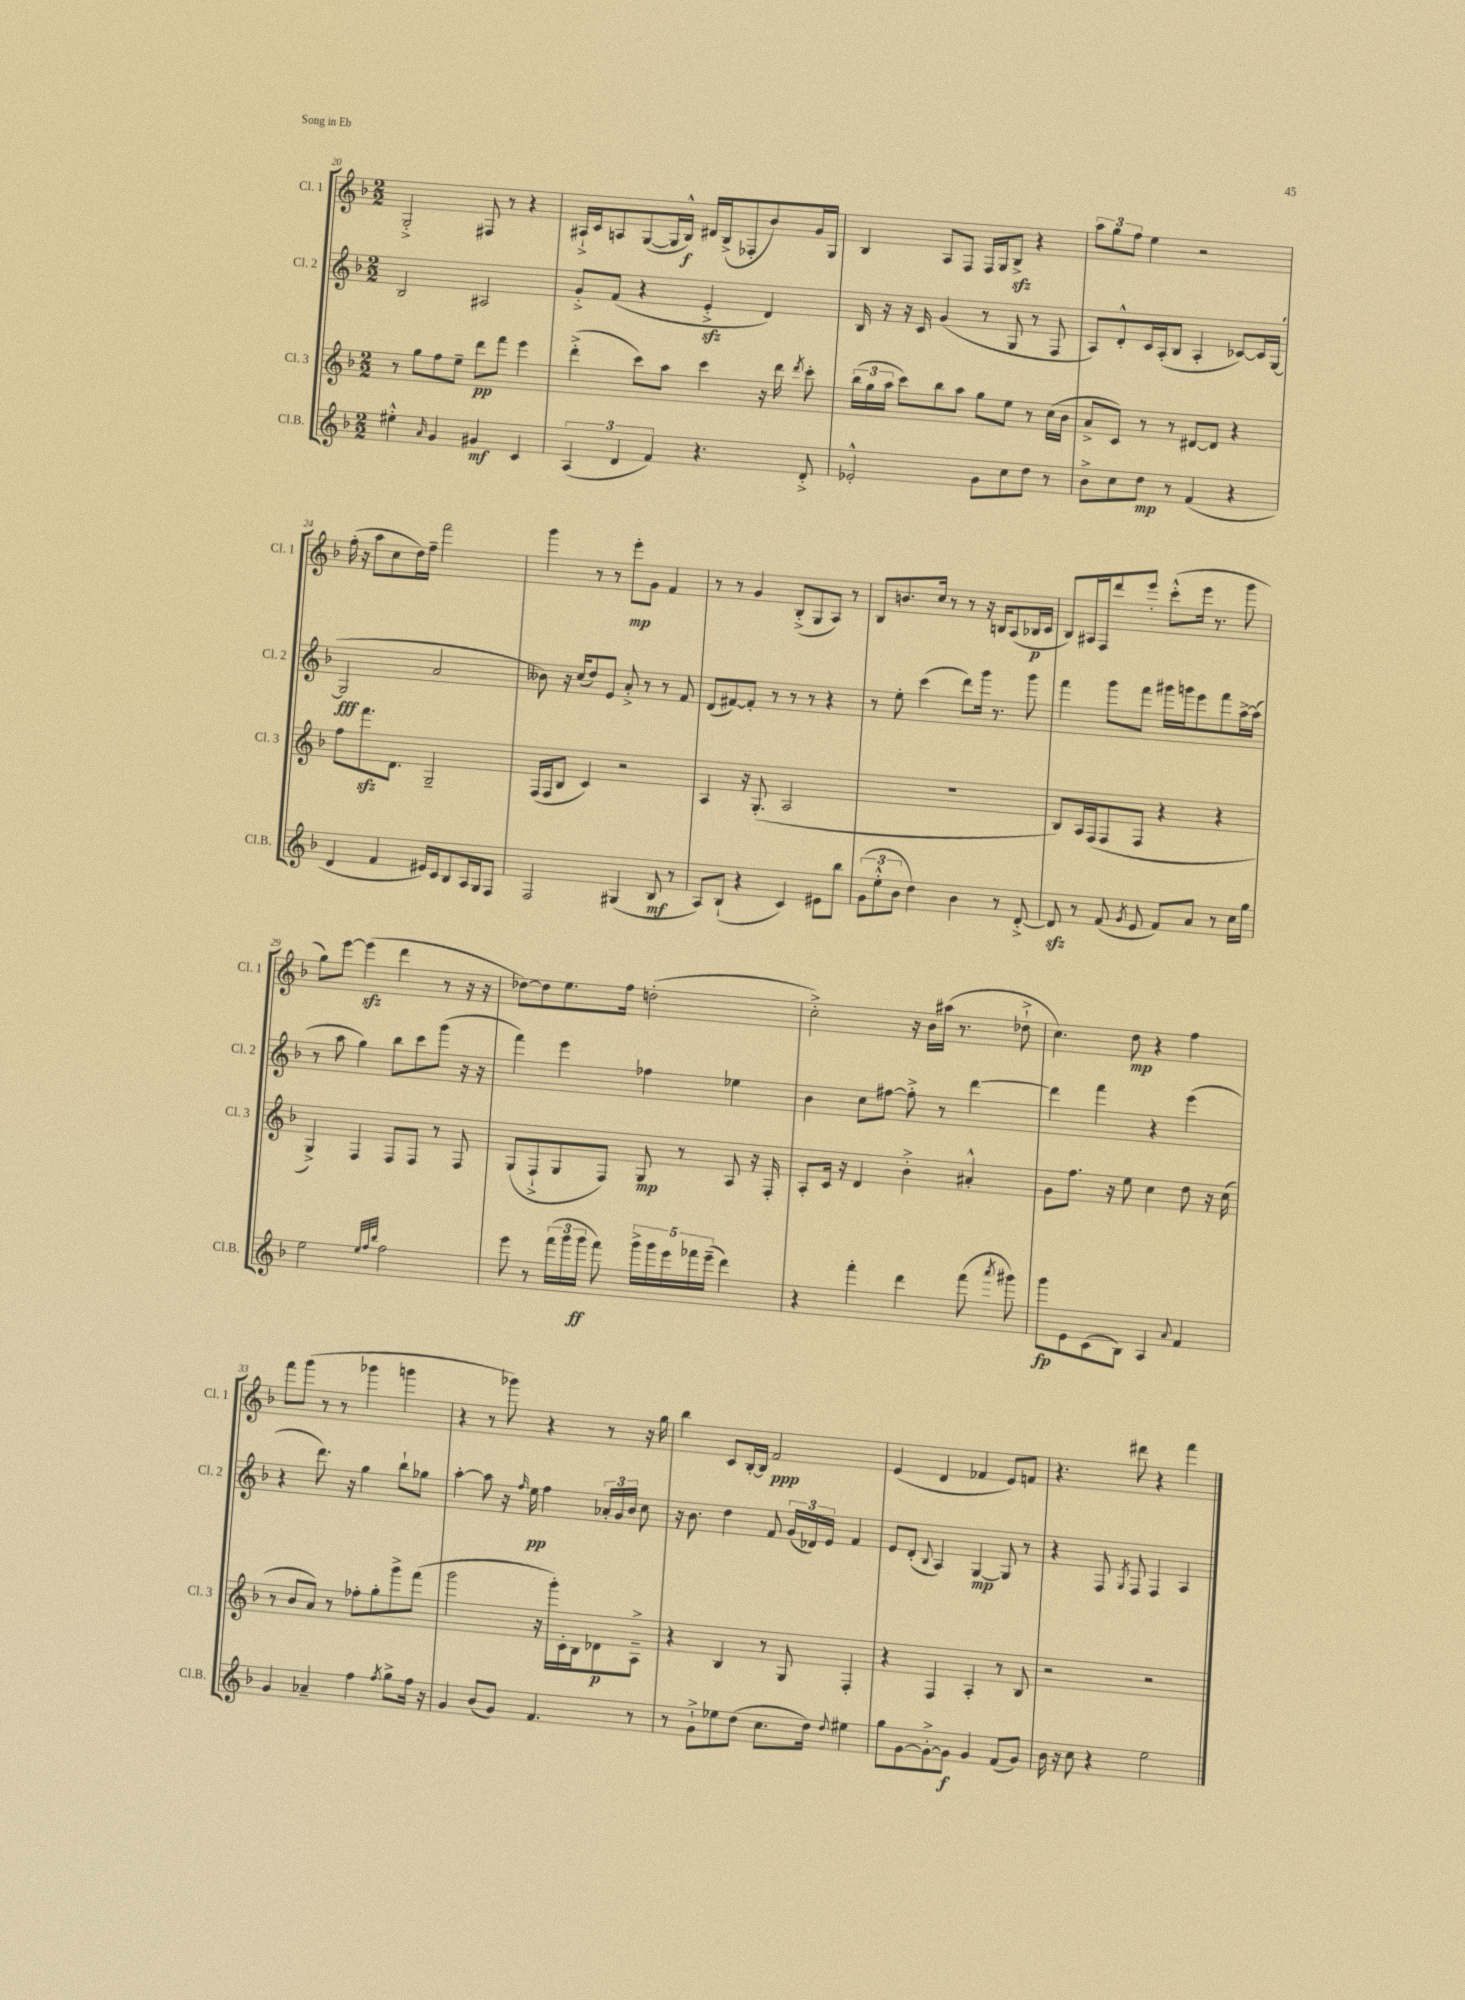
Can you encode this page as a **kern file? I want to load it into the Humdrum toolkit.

**kern	**dynam	**kern	**dynam	**kern	**dynam	**kern	**dynam
*part4	*part4	*part3	*part3	*part2	*part2	*part1	*part1
*staff4	*staff4	*staff3	*staff3	*staff2	*staff2	*staff1	*staff1
*I"Cl.B.	*	*I"Cl. 3	*	*I"Cl. 2	*	*I"Cl. 1	*
*I'Cl.B.	*	*I'Cl. 3	*	*I'Cl. 2	*	*I'Cl. 1	*
*clefG2	*	*clefG2	*	*clefG2	*	*clefG2	*
*k[b-]	*	*k[b-]	*	*k[b-]	*	*k[b-]	*
*M2/2	*	*M2/2	*	*M2/2	*	*M2/2	*
=20	=20	=20	=20	=20	=20	=20	=20
4ee#X'^^\	.	8r	.	2B-/	.	2G'^/	.
.	.	8gg\L	.	.	.	.	.
16qqa/	.	.	.	.	.	.	.
4g/	.	8ff\	.	.	.	.	.
.	.	8ee~\J	.	.	.	.	.
4g#X/	mf	8ddd\L	pp	2A#X/	.	8F#X/	.
.	.	8fff\J	.	.	.	8r	.
4c/	.	4eee\	.	.	.	4r	.
=21	=21	=21	=21	=21	=21	=21	=21
(6A/	.	(4ddd'^\	.	8g'^/L	.	16A#X`^/LL	.
.	.	.	.	.	.	16c/J	.
.	.	.	.	(8f/J	.	8An/	.
6d/	.	.	.	.	.	.	.
.	.	8ccc\L)	.	4r	.	([8G/	.
6f/)	.	.	.	.	.	.	.
.	.	8aa\J	.	.	.	16G/L]	.
.	.	.	.	.	.	16B-^^/JJ)	f
4.r	.	4ccc\	.	4ezz'^/	.	16d#X/LL	.
.	.	.	.	.	.	(16B-^/J	.
.	.	.	.	.	.	8F-X'/	.
.	.	16r	.	4d/)	.	8b-/)	.
.	.	16ddd\	.	.	.	.	.
.	.	8qddd/	.	.	.	.	.
8d'^/	.	8ccc'\	.	.	.	16g/L	.
.	.	.	.	.	.	16G/JJ	.
=22	=22	=22	=22	=22	=22	=22	=22
2e-X'^^/	.	(24bb-\LL	.	16B-/	.	4B-/	.
.	.	24gg\	.	.	.	.	.
.	.	.	.	16r	.	.	.
.	.	24aa\JJ	.	.	.	.	.
.	.	8ccc\L)	.	16r	.	.	.
.	.	.	.	16c/	.	.	.
.	.	8bb-\	.	(4g/	.	8A/L	.
.	.	8aa\J	.	.	.	8F/J	.
8g\L	.	8gg\L	.	8r	.	16F/LL	.
.	.	.	.	.	.	16G/J	.
8cc\	.	8ee\J	.	8G/	.	8B-zz^/J	.
8dd\J	.	8r	.	8r	.	4r	.
8r	.	(16cc\LL	.	8F/	.	.	.
.	.	16b-\JJ	.	.	.	.	.
=23	=23	=23	=23	=23	=23	=23	=23
8b-^\L	.	8a^/L	.	8A/L)	.	12aa\L	.
.	.	.	.	.	.	12gg\	.
8cc\	.	8c/J)	.	8d'^^/	.	.	.
.	.	.	.	.	.	12ff\J	.
8dd\J	mp	8r	.	16c/L	.	4ee\	.
.	.	.	.	(16A'/J	.	.	.
8r	.	8r	.	8B-/J	.	.	.
(4f/	.	[8d#X/L	.	4A'/	.	2r	.
.	.	8d#/J]	.	.	.	.	.
4r	.	4r	.	[8c-X/L)	.	.	.
.	.	.	.	16c-/L]	.	.	.
.	.	.	.	([16G/JJ	.	.	.
!!LO:LB:g=z
=24	=24	=24	=24	=24	=24	=24	=24
4d/	.	8ff\L	.	2G/]	fff	(16ff'\	.
.	.	.	.	.	.	16r	.
.	.	8.fffzz\	.	.	.	8aa\L	.
4f/	.	.	.	.	.	8cc\	.
.	.	8.d\J	.	.	.	.	.
.	.	.	.	.	.	16dd\L)	.
.	.	.	.	.	.	16ff~\JJ	.
16e#X/LL)	.	2G~/	.	2a/	.	2fff\	.
16c/J	.	.	.	.	.	.	.
8B-/	.	.	.	.	.	.	.
16A/L	.	.	.	.	.	.	.
16G/J	.	.	.	.	.	.	.
8F/J	.	.	.	.	.	.	.
=25	=25	=25	=25	=25	=25	=25	=25
2F/	.	(16F/LL	.	8b--X\)	.	4ggg\	.
.	.	16F/J	.	.	.	.	.
.	.	8B-/J	.	16r	.	.	.
.	.	.	.	(16cc/KL	.	.	.
.	.	4c/)	.	8dd/)	.	8r	.
.	.	.	.	8e/J	.	8r	.
(4G#X/	.	2r	.	8a'^/	.	8eee'\L	mp
.	.	.	.	8r	.	8g\J	.
8B-/	mf	.	.	8r	.	4f/	.
8r	.	.	.	8f/	.	.	.
=26	=26	=26	=26	=26	=26	=26	=26
8A/L)	.	4A/	.	(8d/L	.	8r	.
(8B-`/J	.	.	.	[8f#X/)	.	8r	.
4r	.	16r	.	8f#'/J]	.	4g/	.
.	.	(8.G'/	.	.	.	.	.
.	.	.	.	8r	.	.	.
4c/)	.	2A/	.	8r	.	(8B-'^/L	.
.	.	.	.	8r	.	8G/	.
8e#X\L	.	.	.	4r	.	8A/J)	.
8bb-\J	.	.	.	.	.	8r	.
=27	=27	=27	=27	=27	=27	=27	=27
(12g\L	.	1r	.	8r	.	8B-/L	.
12ee'^^\	.	.	.	.	.	.	.
.	.	.	.	8ee'\	.	8.bn/	.
12b-\J	.	.	.	.	.	.	.
4dd\)	.	.	.	(4ccc\	.	.	.
.	.	.	.	.	.	16cc/Jk	.
.	.	.	.	.	.	8r	.
4b-\	.	.	.	8ddd\L)	.	8r	.
.	.	.	.	16ggg\Jk	.	16r	.
.	.	.	.	8.r	.	16Bn/KL	.
8r	.	.	.	.	.	(8A/	.
[8d'^/	.	.	.	8ggg\	.	16B-X/L	p
.	.	.	.	.	.	16c/JJ	.
=28	=28	=28	=28	=28	=28	=28	=28
8dzz/]	.	8B-/L)	.	4fff\	.	8B-/L)	.
8r	.	16A/L	.	.	.	16A#X/L	.
.	.	(16F/J	.	.	.	16F/J	.
(8f/	.	8F/	.	8ggg\L	.	8ddd/	.
8qg/	.	.	.	.	.	.	.
8e/	.	8F/J	.	8fff\J	.	8eee'/J	.
8f/L)	.	4r	.	16ggg#X\LL	.	(8ccc'^^\L	.
.	.	.	.	16gggn\J	.	.	.
8a/J	.	.	.	8eee\	.	16eee\Jk	.
.	.	.	.	.	.	8.r	.
8r	.	4r	.	8fff\	.	.	.
16cc\LL	.	.	.	[16aa^\L	.	8ggg\	.
16gg\JJ	.	.	.	(16aa\JJ]	.	.	.
!!LO:LB:g=z
=29	=29	=29	=29	=29	=29	=29	=29
2ee\	.	4G^/)	.	8r	.	8gg\L)	.
.	.	.	.	8aa\	.	[8eee\J	.
.	.	4F/	.	4gg\)	.	(4eeezz\]	.
32qqee/LLL	.	.	.	.	.	.	.
32qqff/	.	.	.	.	.	.	.
32qqbb-/JJJ	.	.	.	.	.	.	.
2ff\	.	8F/L	.	8bb-\L	.	4ddd\	.
.	.	8F/J	.	8ccc\	.	.	.
.	.	8r	.	(8ggg\J	.	8r	.
.	.	8F/	.	16r	.	16r	.
.	.	.	.	16r	.	16r	.
=30	=30	=30	=30	=30	=30	=30	=30
8eee\	.	(8G/L	.	4fff\)	.	[8dd-X\L)	.
8r	.	8F`^/	.	.	.	8dd-\]	.
(24fff\LL	.	8G/	.	4eee\	.	8.ee\	.
24ggg\	.	.	.	.	.	.	.
24ggg\JJ	ff	.	.	.	.	.	.
8fff\)	.	8F/J)	.	.	.	.	.
.	.	.	.	.	.	16ff\Jk	.
20ggg^\LL	.	8G/	mp	4ff-X\	.	(2ddn'\	.
20ggg\	.	.	.	.	.	.	.
20eee\	.	.	.	.	.	.	.
.	.	8r	.	.	.	.	.
20fff-X\	.	.	.	.	.	.	.
(20eee~\JJ	.	.	.	.	.	.	.
4ddd\)	.	8A/	.	4ee-X\	.	.	.
.	.	16r	.	.	.	.	.
.	.	16F'/	.	.	.	.	.
=31	=31	=31	=31	=31	=31	=31	=31
4r	.	8A'/L	.	4b-\	.	2cc'^\)	.
.	.	16c/Jk	.	.	.	.	.
.	.	16r	.	.	.	.	.
4fff'\	.	4d/	.	8cc\L	.	.	.
.	.	.	.	[8ff#X\J	.	.	.
4ddd\	.	4b-'^\	.	8ff#'^\]	.	16r	.
.	.	.	.	.	.	16b-\LL	.
.	.	.	.	8r	.	(16aa#X\JJ	.
.	.	.	.	.	.	8.r	.
(8fff\	.	4a#X'^^/	.	[4ddd\	.	.	.
8qaaa/	.	.	.	.	.	.	.
8ggg#X\)	.	.	.	.	.	8dd-X`^\	.
=32	=32	=32	=32	=32	=32	=32	=32
8ggg\L	fp	8g\L	.	4ddd\]	.	4.cc\)	.
8e\	.	8.ff\J	.	.	.	.	.
(8c\	.	.	.	4fff\	.	.	.
.	.	16r	.	.	.	.	.
8B-\J)	.	8ee\	.	.	.	8dd\	mp
4A/	.	4cc\	.	4r	.	4r	.
8qqa/	.	.	.	.	.	.	.
4f/	.	8dd\	.	(4eee\	.	4ff\	.
.	.	16r	.	.	.	.	.
.	.	(16cc\	.	.	.	.	.
!!LO:LB:g=z
=33	=33	=33	=33	=33	=33	=33	=33
4g/	.	8r	.	4r	.	8fff\L	.
.	.	8b-/L	.	.	.	(8ggg\J	.
4a-X~/	.	8a/J)	.	8.ddd\)	.	8r	.
.	.	8r	.	.	.	8r	.
.	.	.	.	16r	.	.	.
4ff\	.	8ff-X'\L	.	4gg\	.	4ggg-X\	.
.	.	8gg'\	.	.	.	.	.
8qff/	.	.	.	.	.	.	.
8gg^\L	.	8ggg^\	.	8bb-`\L	.	4gggn\	.
16ff\Jk	.	(8fff\J	.	8gg-X\J	.	.	.
16r	.	.	.	.	.	.	.
=34	=34	=34	=34	=34	=34	=34	=34
4g/	.	2ggg\	.	[4aa'\	.	4r	.
(8b-/L	.	.	.	8aa\]	.	8r	.
8g/J)	.	.	.	16r	.	8ggg-X\)	.
.	.	.	.	16qqff/	.	.	.
.	.	.	.	16ee\	pp	.	.
4.f/	.	16r	.	4ff\	.	4r	.
.	.	16ggg'\LL)	.	.	.	.	.
.	.	16c'\	.	.	.	.	.
.	.	16B-\J	.	.	.	.	.
.	.	8d-X\	p	24a-X'/LL	.	8r	.
.	.	.	.	24g/	.	.	.
.	.	.	.	24b-/JJ	.	.	.
8r	.	8A~^\J	.	8cc\	.	16r	.
.	.	.	.	.	.	16gg\	.
=35	=35	=35	=35	=35	=35	=35	=35
8r	.	4r	.	16r	.	4bb-\	.
.	.	.	.	8.b-\	.	.	.
8g`^\L	.	.	.	.	.	.	.
8ee-X\	.	4B-/	.	4dd\	.	8c/L	.
(8dd\J	.	.	.	.	.	[16B-'/L	.
.	.	.	.	.	.	16B-/JJ]	.
8.cc\L	.	8r	.	8f/	.	2f/	ppp
.	.	8G/	.	(24g/LL	.	.	.
.	.	.	.	24d-X/)	.	.	.
16dd\Jk)	.	.	.	.	.	.	.
.	.	.	.	24e/JJ	.	.	.
8qqdd/	.	.	.	.	.	.	.
4ee#X\	.	4F'/	.	4f/	.	.	.
=36	=36	=36	=36	=36	=36	=36	=36
8gg\L	.	4r	.	8e/L	.	(4e/	.
[8g\	.	.	.	(8d'/J	.	.	.
.	.	.	.	8qqB-/	.	.	.
8g'^\_	.	4F/	.	4A/)	.	4d/	.
8g\J]	f	.	.	.	.	.	.
4g/	.	4A'/	.	[4G/	mp	4f-X/	.
(8f/L	.	8r	.	8G/]	.	8e/L)	.
8g/J)	.	8B-/	.	8r	.	8fn/J	.
=37	=37	=37	=37	=37	=37	=37	=37
16b-\	.	2r	.	4r	.	4.r	.
16r	.	.	.	.	.	.	.
8cc\	.	.	.	.	.	.	.
4r	.	.	.	8F/	.	.	.
.	.	.	.	8qG/	.	.	.
.	.	.	.	8F/	.	8ddd#X\	.
2ee\	.	2r	.	4F/	.	4r	.
.	.	.	.	4A/	.	4fff\	.
==	==	==	==	==	==	==	==
*-	*-	*-	*-	*-	*-	*-	*-
